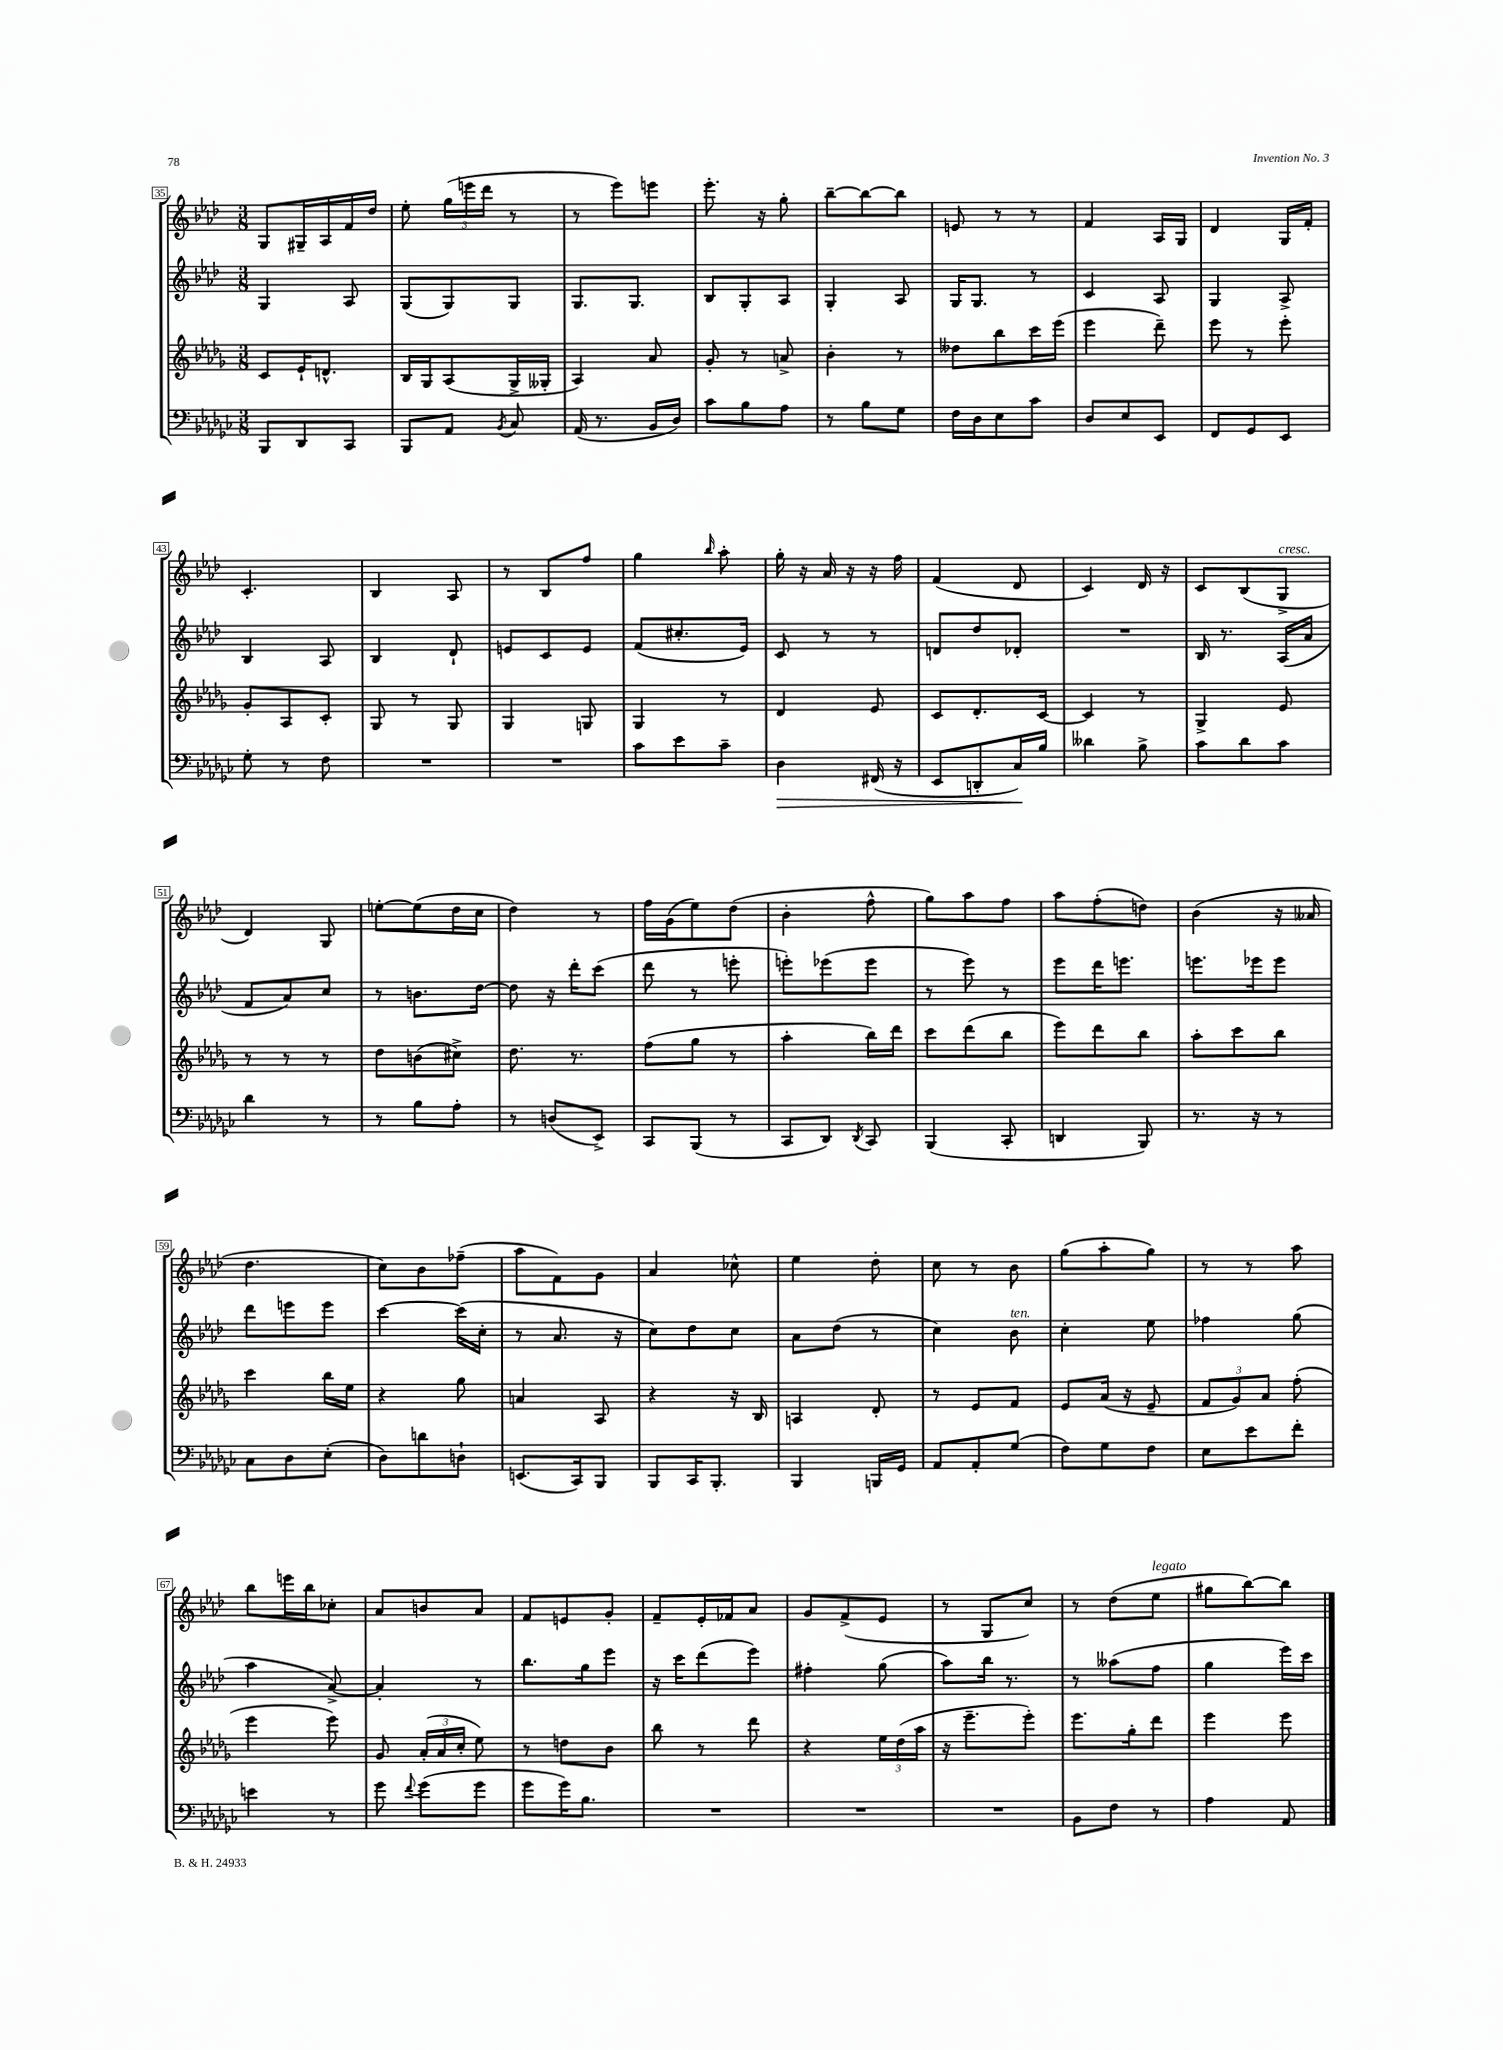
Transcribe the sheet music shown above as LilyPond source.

<<
\new StaffGroup <<
\new Staff = "s0" {
    \clef treble \key aes \major \numericTimeSignature \time 3/8
    \autoBeamOff g8[ gis16-- aes16 f'16 des''16] |
    ees''8-. \tuplet 3/2 { g''16[( e'''16 des'''16] } r8 |
    r8 ees'''8[) e'''8] |
    ees'''8.-. r16 g''8-. |
    bes''8[~-- bes''8~ bes''8] |
    e'8 r8 r8 |
    f'4 aes16[ g16] |
    des'4 g16[ f'16]-. |
    c'4.-. |
    bes4 aes8 |
    r8 bes8[ f''8] |
    g''4 \grace { bes''16 } aes''8-. |
    g''16-. r16 aes'16 r16 r16 f''16 |
    f'4( des'8 |
    c'4) des'16 r16 |
    c'8[ bes8( g8]->^\markup { \italic "cresc." } |
    des'4) g8 |
    e''8[~-. e''8( des''16 c''16] |
    des''4) r8 |
    f''16[ g'16( ees''8) des''8]( |
    bes'4-. f''8-^ |
    g''8[) aes''8 f''8] |
    aes''8[ f''8-.( d''8]) |
    bes'4( r16 aeses'16 |
    des''4. |
    c''8[) bes'8 fes''8]--( |
    aes''8[ f'8) g'8] |
    aes'4 ces''8-^ |
    ees''4 des''8-. |
    c''8 r8 bes'8 |
    g''8[( aes''8-. g''8]) |
    r8 r8 aes''8 |
    bes''8[ e'''16 bes''16 ces''8]-. |
    aes'8[ b'8 aes'8] |
    f'8[ e'8 g'8]-. |
    f'8[-- ees'16-. fes'16 aes'8] |
    g'8[ f'8->( ees'8] |
    r8 g8[ c''8]) |
    r8 des''8[( ees''8]^\markup { \italic "legato" } |
    gis''8[ bes''8~) bes''8] \bar "|." |
}
\new Staff = "s1" {
    \clef treble \key aes \major \numericTimeSignature \time 3/8
    \autoBeamOff g4 aes8 |
    g8[( g8) g8] |
    g8.[ g8.] |
    bes8[ g8-. aes8] |
    g4-. aes8 |
    g16[ g8.] r8 |
    c'4 aes8 |
    g4 aes8-> |
    bes4 aes8 |
    bes4 des'8-! |
    e'8[ c'8 e'8] |
    f'8[( cis''8.-. ees'16]) |
    c'8 r8 r8 |
    d'8[ des''8 des'8]-. |
    R4. |
    bes16 r8. aes16[( aes'16] |
    f'8[ aes'8) c''8] |
    r8 b'8.[ des''16]~ |
    des''8 r16 des'''16[-. c'''8]( |
    des'''8 r8 e'''8-. |
    e'''8[-.) ees'''8( ees'''8] |
    r8 ees'''8) r8 |
    ees'''8[ des'''16 e'''8.] |
    e'''8.[ ees'''16 ees'''8] |
    des'''8[ e'''8 e'''8] |
    c'''4~ c'''16[( c''16]-. |
    r8 aes'8. r16 |
    c''8[) des''8 c''8] |
    aes'8[ des''8]( r8 |
    c''4) bes'8^\markup { \italic "ten." } |
    c''4-. ees''8 |
    fes''4 g''8( |
    aes''4 aes'8~->) |
    aes'4-. r8 |
    bes''8.[ g''16 ees'''8] |
    r16 c'''16[ des'''8( ees'''8]) |
    fis''4-. g''8( |
    aes''8[) bes''16] r8. |
    r8 aeses''8[( f''8] |
    g''4 ees'''16[) c'''16] \bar "|." |
}
\new Staff = "s2" {
    \clef treble \key des \major \numericTimeSignature \time 3/8
    \autoBeamOff c'8[ ees'16-! d'8.]-^ |
    bes16[ ges16 aes8( ges16-> geses16]-. |
    aes4) aes'8 |
    ges'8-. r8 a'8-> |
    bes'4-. r8 |
    deses''8[ bes''8 c'''16 ees'''16]( |
    ees'''4 des'''8--) |
    ees'''8 r8 ees'''8-. |
    ges'8[-. aes8 c'8]-. |
    ges8 r8 ges8 |
    ges4 g8 |
    ges4 r8 |
    des'4 ees'8 |
    c'8[ des'8.-. c'16]~ |
    c'4 r8 |
    ges4-> ees'8 |
    r8 r8 r8 |
    des''8[ b'8( cis''8]->) |
    des''8. r8. |
    f''8[( ges''8] r8 |
    aes''4-. bes''16[) des'''16] |
    c'''8[ des'''8( bes''8] |
    ees'''8[) des'''8 bes''8] |
    aes''8[-. c'''8 bes''8] |
    c'''4 bes''16[ ees''16] |
    r4 ges''8 |
    a'4 aes8 |
    r4 r16 bes16 |
    a4 des'8-. |
    r8 ees'8[ f'8] |
    ees'8[ aes'16]( r16 ees'8-- |
    \tuplet 3/2 { f'8[ ges'8) aes'8] } f''8-.( |
    ees'''4 ees'''8) |
    ges'8 \tuplet 3/2 { aes'16[-.( aes'16 c''16]-. } ees''8) |
    r8 d''8[ bes'8] |
    bes''8 r8 des'''8 |
    r4 \tuplet 3/2 { ees''16[ des''16( aes''16] } |
    r16 ees'''8.[-- ees'''8]-.) |
    ees'''8.[ ges''16-. des'''8] |
    ees'''4 ees'''8 \bar "|." |
}
\new Staff = "s3" {
    \clef bass \key ges \major \numericTimeSignature \time 3/8
    \autoBeamOff bes,,8[ des,8 ces,8] |
    bes,,8[ aes,8] \acciaccatura { bes,8 } ces8 |
    aes,16( r8. bes,16[ des16]) |
    ces'8[ bes8 aes8] |
    r8 bes8[ ges8] |
    f16[ des16 ees8 ces'8] |
    des8[ ees8 ees,8] |
    f,8[ ges,8 ees,8] |
    ges8-. r8 f8 |
    R4. |
    R4. |
    ces'8[ ees'8 ces'8]-- |
    des4\> fis,16( r16 |
    ees,8[ d,8-. ces16\!) bes16] |
    deses'4 bes8-> |
    ces'8[ des'8 ces'8] |
    des'4 r8 |
    r8 bes8[ aes8]-. |
    r8 d8[( ees,8]->) |
    ces,8[ bes,,8]( r8 |
    ces,8[ des,8]) \acciaccatura { des,8 } ces,8 |
    bes,,4( ces,8-. |
    d,4 bes,,8) |
    r8. r16 r8 |
    ces8[ des8 ees8]-.( |
    des8[) d'8 d8]-! |
    e,8.[( ces,16) bes,,8] |
    bes,,8[ ces,16 bes,,8.]-. |
    bes,,4 b,,16[ ges,16] |
    aes,8[ aes,8-. ges8]( |
    f8[) ges8 f8] |
    ees8[ ees'8 f'8]-. |
    e'4 r8 |
    ges'8 \appoggiatura { f'8 } ges'8[( ges'8] |
    ges'8[ ges'16) bes8.] |
    R4. |
    R4. |
    R4. |
    bes,8[ f8] r8 |
    aes4 aes,8 \bar "|." |
}
>>
>>
\layout { \context { \Score currentBarNumber = #35 \override BarNumber.stencil = #(make-stencil-boxer 0.1 0.3 ly:text-interface::print) } }
